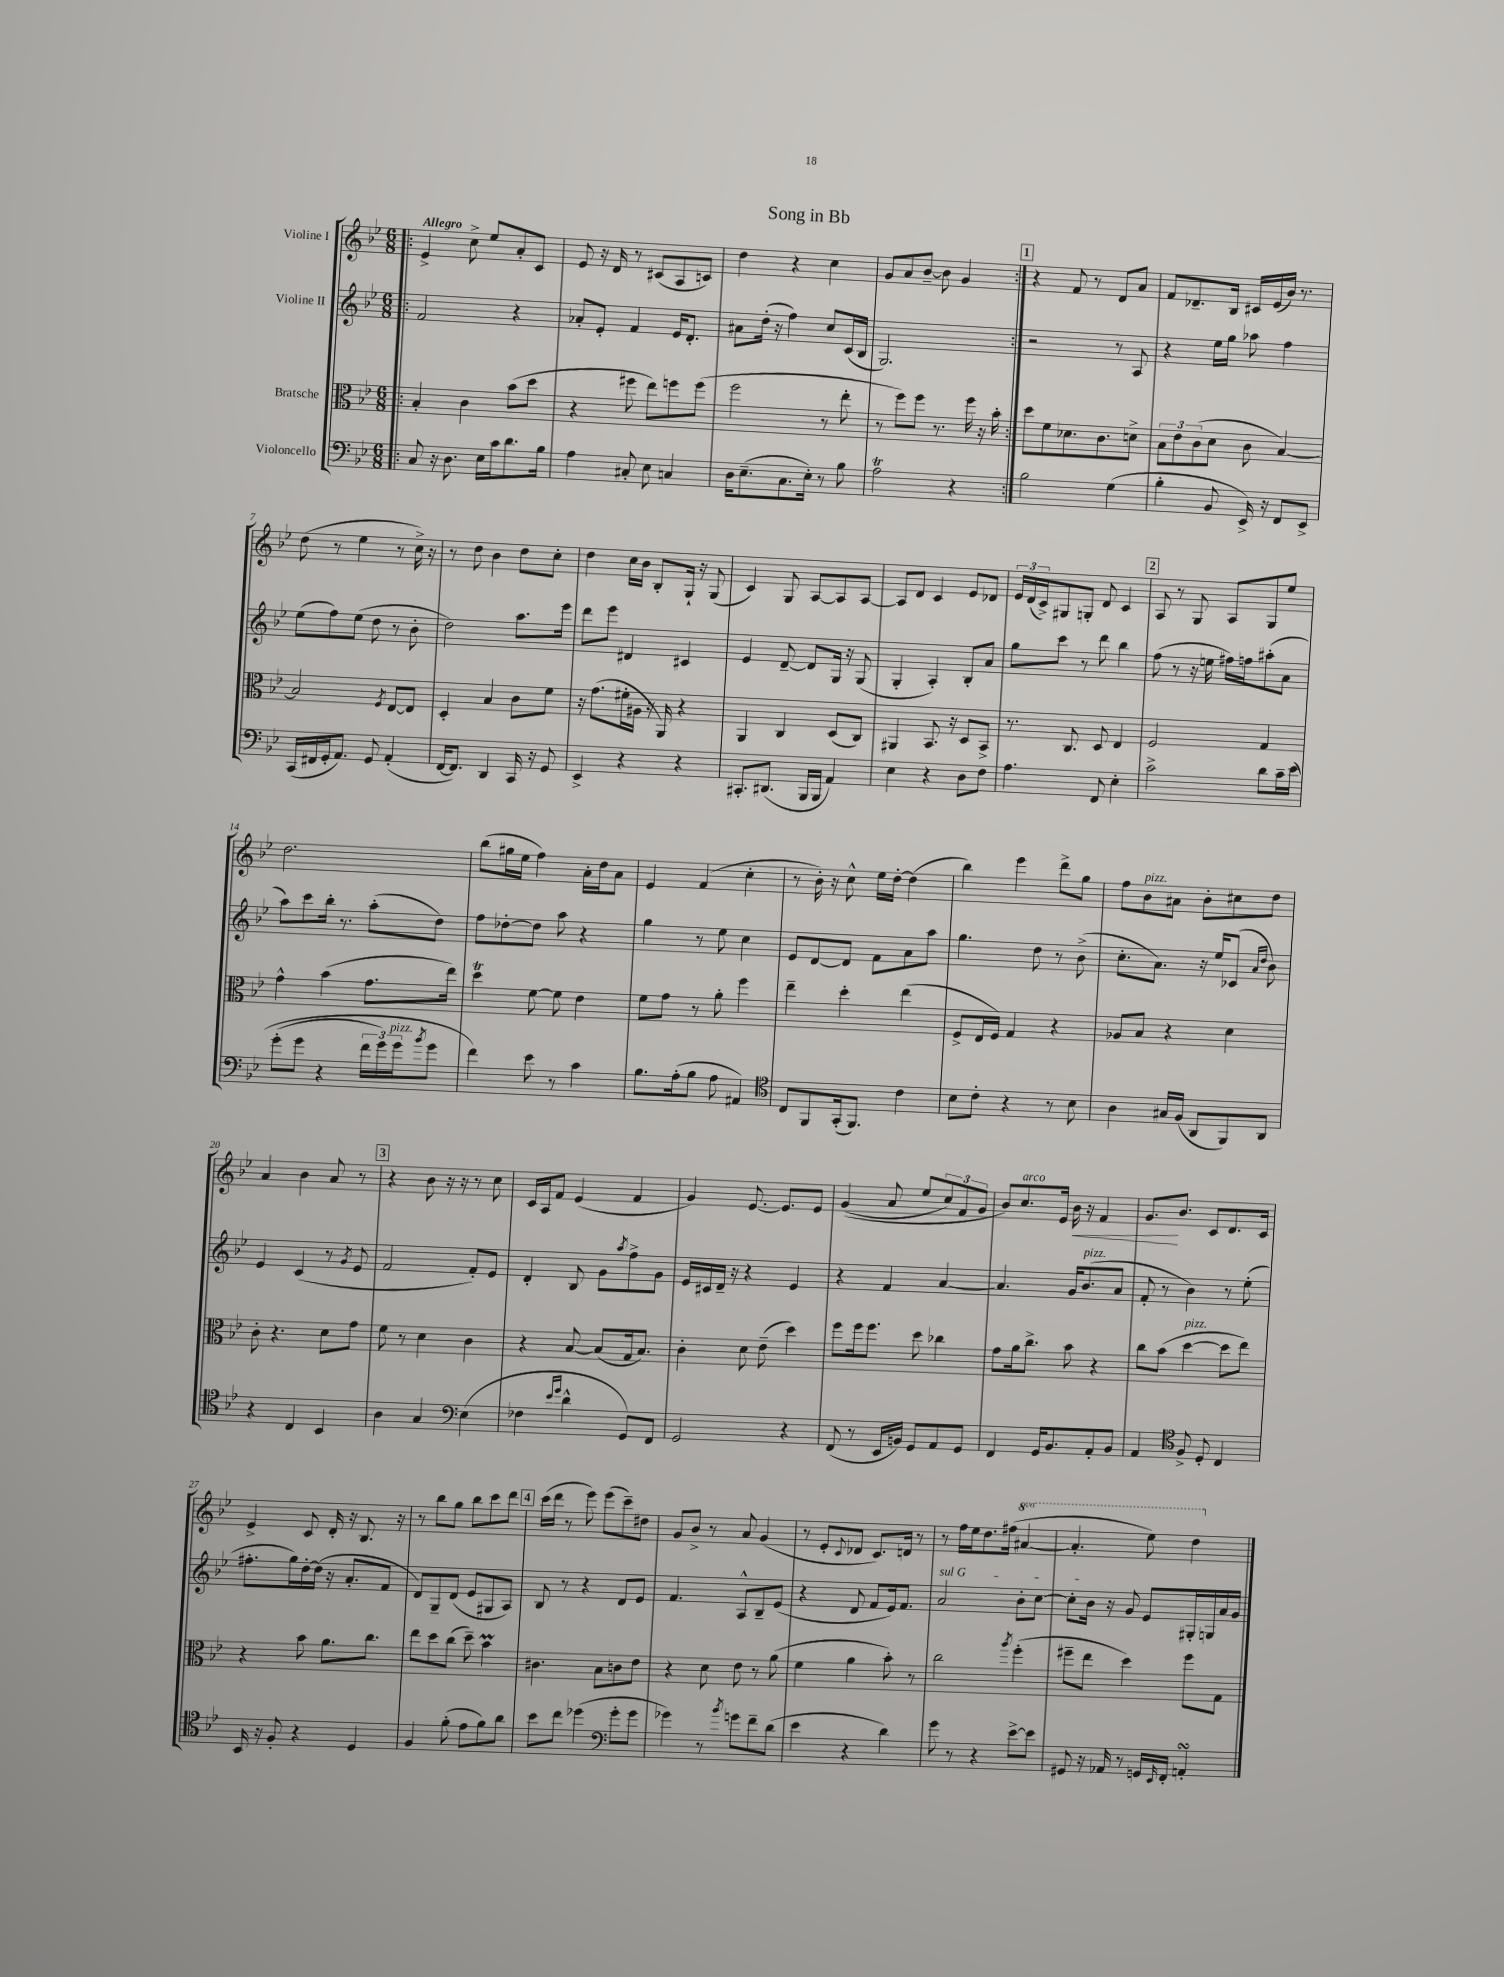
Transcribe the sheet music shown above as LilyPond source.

\header { title = "Song in Bb" }
<<
\new StaffGroup <<
\new Staff = "s0" \with { instrumentName = "Violine I" } {
    \clef treble \key bes \major \numericTimeSignature \time 6/8 \set Staff.ottavationMarkups = #ottavation-simple-ordinals \tempo "Allegro"
    \repeat volta 2 { \bar ".|:" ees'4-> c''8-> ees''8 a'8-. c'8 |
    ees'8 r16 d'16 r8 cis'8( a8 c'8) |
    d''4 r4 c''4 |
    g'8 a'8 bes'8~-- bes'8 g'4 | }
    \mark \markup { \box "1" } r4 f'8 r8 d'8 a'8 |
    f'8 des'8.-- bes16 cis'16 ees'16( bes'16) r8. |
    d''8( r8 ees''4 r8 c''16->) r16 |
    r8 d''8 bes'4 d''8 c''8-. |
    d''4 c''16 bes'16 bes8-. g16-! r16 g8( |
    c'4) g8 a8~ a8 a8~ |
    a8 d'8 c'4 ees'8 des'8 |
    \tuplet 3/2 { ees'16 d'16( c'16->) } gis8 g8-. d'8 c'4 |
    \mark \markup { \box "2" } a8 r8 g8 a8 g8 ees''8 |
    d''2. |
    bes''8( gis''16 ees''16 f''4) a'16-. d''16 a'8 |
    ees'4 f'4( c''4-. |
    r8 bes'16-.) r16 c''8-^ ees''16 d''16~-. d''4( |
    bes''4) ees'''4 d'''8-> g''8 |
    f''8 bes'8^\markup { \italic "pizz." } ais'8 bes'8-. cis''8 d''8 |
    a'4 bes'4 a'8 r8 |
    \mark \markup { \box "3" } r4 bes'8 r16 r16 r8 c''8 |
    c'16 a16 f'8 ees'4( f'4 |
    g'4) ees'8.~ ees'8. ees'8 |
    g'4(\( a'8 ees''8 \tuplet 3/2 { c''8) f'8 g'8 } |
    bes'8\) c''8.^\markup { \italic "arco" } ees'16 bes'16\< r16 f'4 |
    g'8.\! bes'8. c'8 d'8. c'16 |
    ees'4-> c'8 d'16-. r16 bes8. r16 |
    r8 bes''8 g''8 bes''8 c'''8 d'''8 |
    \mark \markup { \box "4" } c'''16( d'''16 r8 ees'''8) ees'''8( c'''8--) dis''8 |
    g'8 bes'8-> r8 a'8 g'4( |
    r8 ees'8-. \appoggiatura { c'8 } des'8 c'8.) d'16 r8 |
    r8 f''16 ees''16 d''8. fis''16( \ottava #1 ais''4~ |
    ais''4.-. ees'''8) d'''4 \ottava #0 \bar "|." |
}
\new Staff = "s1" \with { instrumentName = "Violine II" } {
    \clef treble \key bes \major \numericTimeSignature \time 6/8
    \repeat volta 2 { \bar ".|:" f'2 r4 |
    aes'8-. ees'8-. f'4 ees'16 d'8.-. |
    ais'8 d''16-.( r16 f''4) c''8 c'16( bes16 |
    g2.) | }
    \mark \markup { \box "1" } r2 r8 a8 |
    r4 ees''16 g''16 aes''8 f''4 |
    ees''8( f''8) ees''8( d''8 r8 bes'8-. |
    d''2) a''8. ees'''16 |
    d'''8 ees'''8 dis'4 cis'4 |
    ees'4 d'8~-- d'8 g16 r16 g8( |
    g4-. a4-.) bes8-. a'8 |
    g''8 c'''8 r8 d'''8 bes''4 |
    \mark \markup { \box "2" } f''8( r8 r16 e''16 fis''16) f''16 ais''8-.( a'8 |
    a''8) c'''8 bes''16-. r8. a''8-.( d''8) |
    f''8 des''8~-. des''8 a''8 r4 |
    g''4 r8 ees''8 c''4 |
    ees'8 d'8~ d'8 f'8 a'8 a''8 |
    g''4. d''8 r8 bes'8->( |
    c''8.-. a'8.) r16 ees''16 ces'8( \grace { a'16 d''16 } bes'8) |
    ees'4 c'4( r8 \acciaccatura { g'8 } ees'8 |
    \mark \markup { \box "3" } f'2 f'8-.) ees'8 |
    d'4-. bes8 g'8 \acciaccatura { a''8 } f''8-> g'8 |
    ees'16 cis'16 d'16-- r16 r4 ees'4 |
    r4 f'4 a'4~ |
    a'4. g'16 bes'8.^\markup { \italic "pizz." }( a'8 |
    f'8-. r8 bes'4) r8 ees''8-.( |
    fis''8.-. g''16) d''16~-. d''16( r16 a'8.-. f'8 |
    d'8) g8-- d'8( ees'8 gis8 a8) |
    \mark \markup { \box "4" } bes8 r8 r4 d'8 ees'8 |
    f'4. a8-^ bes8-- ees'8( |
    r4 d'8 f'8 ees'16) f'8. |
    \once \override TextSpanner.bound-details.left.text = \markup { \italic "sul G" } a'2\startTextSpan bes'8-. c''8~ |
    c''8-. bes'16\stopTextSpan r16 g'8 ees'8 gis16-. g16 a'16 g'16 \bar "|." |
}
\new Staff = "s2" \with { instrumentName = "Bratsche" } {
    \clef alto \key bes \major \numericTimeSignature \time 6/8
    \repeat volta 2 { \bar ".|:" bes4-. c'4 bes'8( d''8 |
    r4 fis''8 ees''8) f''8 f''8( |
    f''2 r8 ees''8-. |
    r8 f''8) f''8 r8. f''16 r16 bes'16-. | }
    \mark \markup { \box "1" } d''8 f'8 des'8. c'8. d'8-> |
    \tuplet 3/2 { bes8 ees'8 c'8( } d'8 c'8 bes4~) |
    bes2 \acciaccatura { f8 } ees8~ ees8 |
    d4-. bes4 c'8 f'8 |
    r16 g'8.( fis'16-. ais16 r16 a,16) r4 |
    a,4 c4 d8( c8) |
    ais,4 bes,8. r16 d8 bes,8-> |
    r8. c8. d8 ees4 |
    \mark \markup { \box "2" } f2 g4 |
    g'4-^ bes'4( g'8. ees''16) |
    d''4\trill f'8~ f'8 ees'4 |
    f'8 g'8 r8 a'8-. f''4 |
    ees''4-- d''4-. ees''4( |
    f8-> ees16 f16) g4 r4 |
    aes8 bes8 r4 d'4 |
    c'8-. r4. d'8 g'8 |
    \mark \markup { \box "3" } f'8 r8 d'4 c'4 |
    r4 bes8~ bes8( g16 bes8.) |
    c'4-. d'8 ees'8--( d''4) |
    f''8 f''16 f''8. d''8 ces''4 |
    g'8 a'16 c''8.-> bes'8 r4 |
    c''8 bes'8( d''4~^\markup { \italic "pizz." } d''8 ees''8) |
    r4 bes'8 a'8. c''8. |
    ees''8 d''8 c''8( d''8--) bes'4\prall |
    \mark \markup { \box "4" } cis'4. bes8 c'8 ees'8 |
    r4 d'8 ees'8 r8 a'8( |
    f'4 a'4 bes'8-.) r8 |
    c''2 \acciaccatura { a''8 } f''4-.( |
    fis''8-- ees''8 d''4) fis''8 g8 \bar "|." |
}
\new Staff = "s3" \with { instrumentName = "Violoncello" } {
    \clef bass \key bes \major \numericTimeSignature \time 6/8
    \repeat volta 2 { \bar ".|:" c8 r16 d8. ees16 c'16 d'8. bes16 |
    a4 cis8-. ees8 c4 |
    d16 ees8.--( c8. ees16-.) r8 bes8 |
    a2\trill r4 | }
    \mark \markup { \box "1" } bes2 g4( |
    bes4-. bes,8 ees,16->) r16 f,8 ees,8-> |
    c,16( fis,16 g,16-. a,8.) g,8 a,4-.( |
    f,16~ f,8.) d,4 c,16 r16 g,8 |
    ees,4-> r4 r4 |
    cis,8.-. dis,8.( bes,,16 bes,,16 a,4) |
    ees4 r4 d8 f8 |
    a4. f,8 ees4-. |
    \mark \markup { \box "2" } c'2-> d'8 c'16-- ees'16\( |
    g'8-.( g'8 r4 \tuplet 3/2 { f'16 g'16) g'16^\markup { \italic "pizz." } } \acciaccatura { bes'8 } g'8 |
    f'4\) ees'8 r8 c'4 |
    bes8. a16-.( bes8 a8 ais,4) |
    \clef tenor c8 f,8 g,16-.( f,8.) c'4 |
    bes8 c'8-. r4 r8 bes8 |
    a4 gis16 f16( a,8 f,8) a,8 |
    r4 c4 bes,4 |
    \mark \markup { \box "3" } a4 g4 \clef bass ees4( |
    fes4 \grace { ees'16 g'16 } d'4-^ g,8) f,8 |
    g,2 r4 |
    f,8( r8 ees,16 b,16) g,8 a,8 g,8 |
    f,4 g,16 bes,8. a,8-. bes,8 |
    a,4 \clef tenor f8-> d8-. c4 |
    bes,16 r16 f8-. r4 d4 |
    f4 f'8-.( ees'8 f'8) a'8 |
    \mark \markup { \box "4" } bes'8 c''8 des''4( \clef bass g'8-. g'8 |
    ges'4) r8 \acciaccatura { bes'8 } g'8 f'8-- d'8( |
    ees'4 r4 d'4) |
    g'8 r8 r4 ees'8~-> ees'8 |
    gis,8 r16 aes,16 r8 g,16 \grace { ees,16 } f,16-. a,4-.\turn \bar "|." |
}
>>
>>
